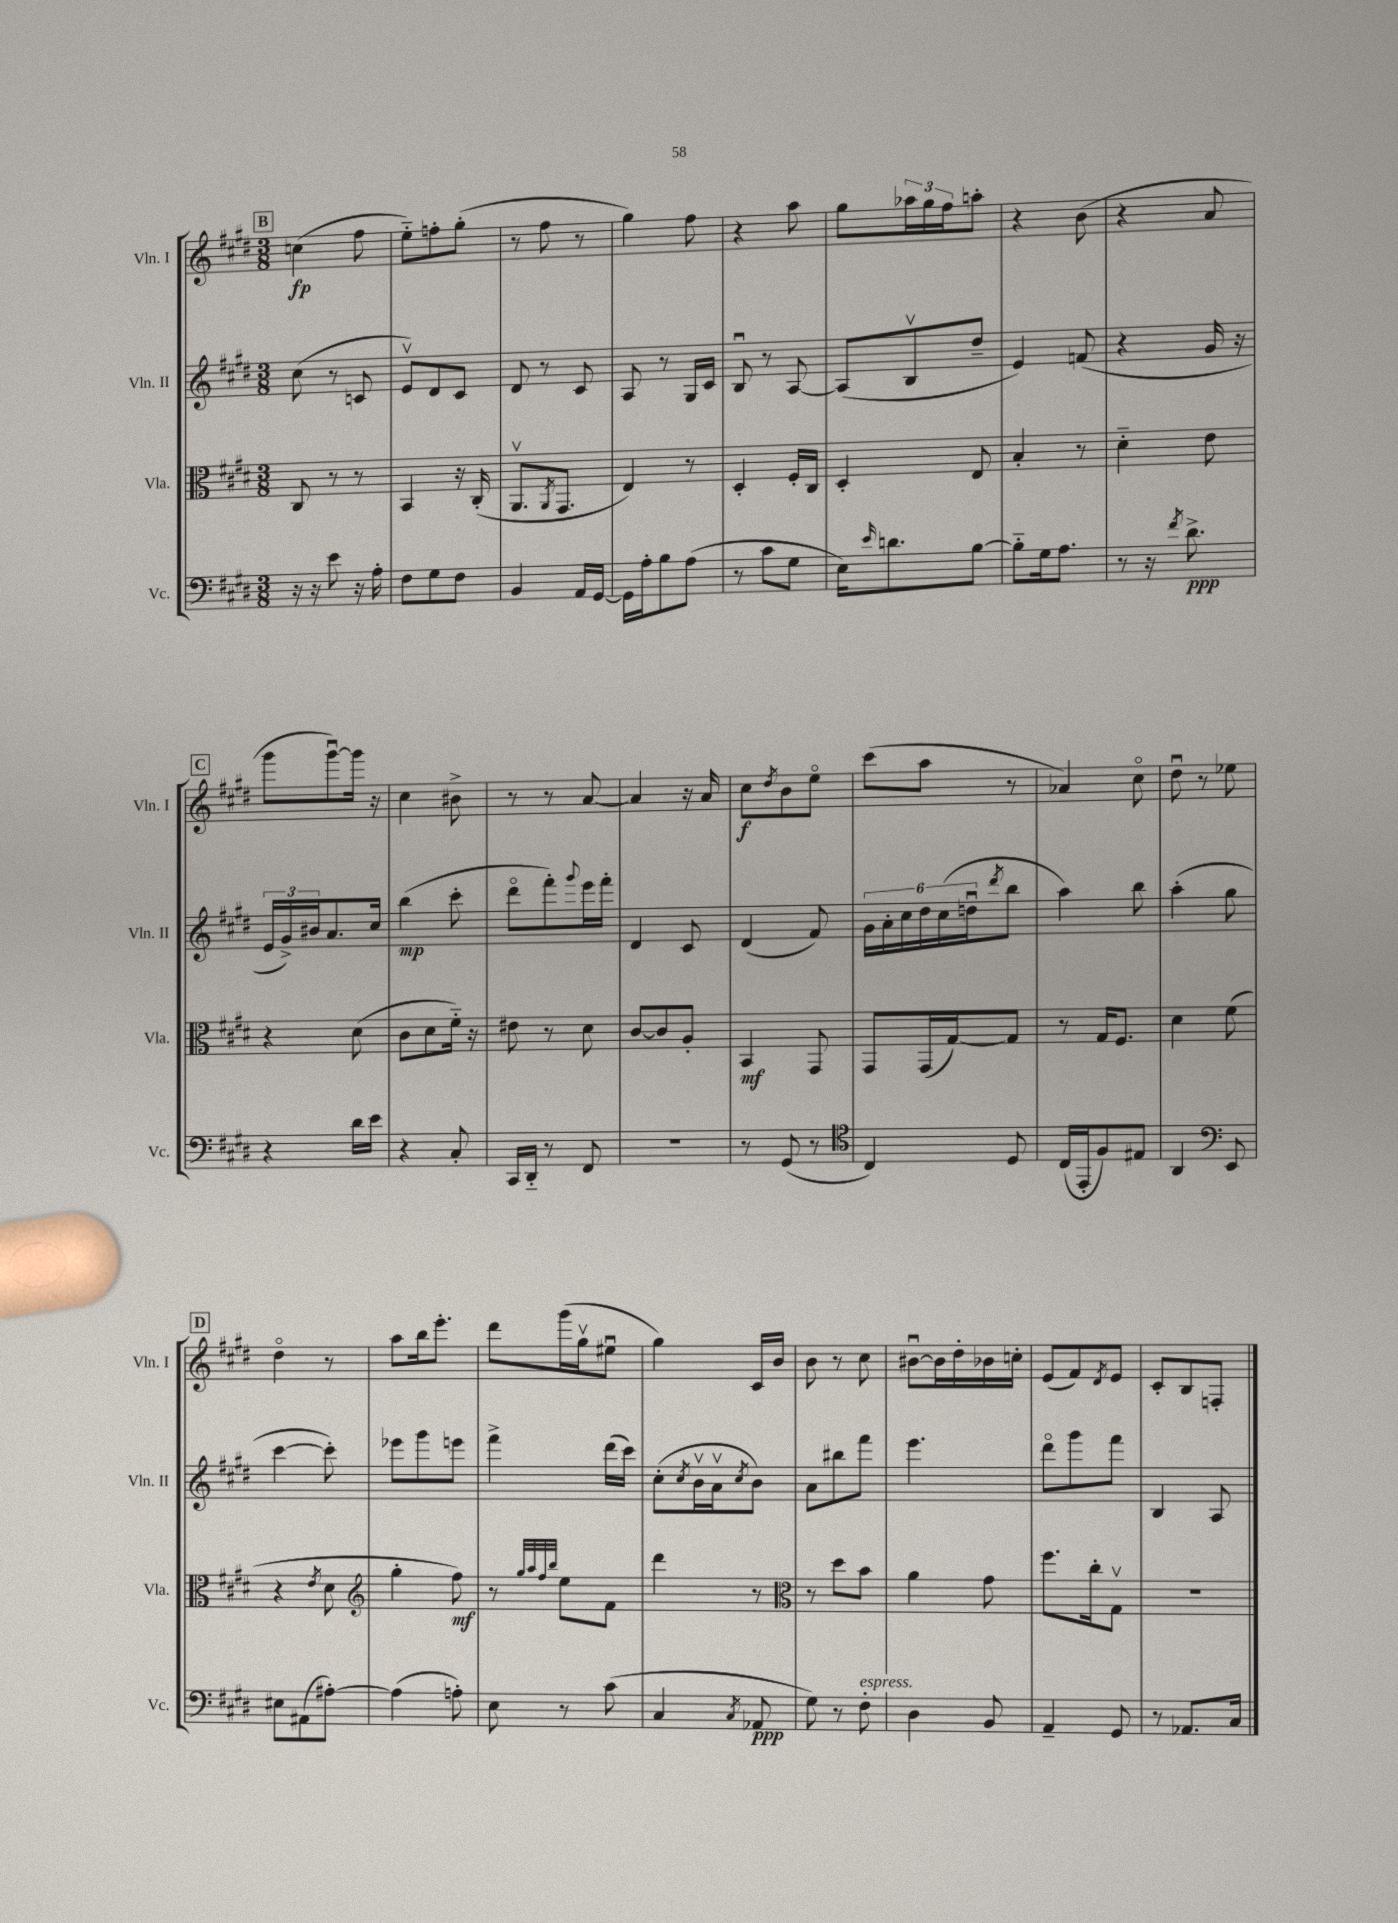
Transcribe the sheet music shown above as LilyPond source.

<<
\new StaffGroup <<
\new Staff = "s0" \with { instrumentName = "Vln. I" shortInstrumentName = "Vln. I" } {
    \clef treble \key e \major \numericTimeSignature \time 3/8
    \mark \markup { \box "B" } c''4\fp( fis''8 |
    e''8-_) f''8-. gis''8-.( |
    r8 fis''8 r8 |
    gis''4) fis''8 |
    r4 a''8 |
    gis''8 \tuplet 3/2 { aes''16 gis''16 fis''16 } a''8-. |
    r4 b'8( |
    r4 a'8 |
    \mark \markup { \box "C" } gis'''8 gis'''8~\downbow) gis'''16 r16 |
    cis''4 bis'8-> |
    r8 r8 a'8~ |
    a'4 r16 a'16 |
    cis''8\f \acciaccatura { dis''8 } b'8 e''8\flageolet |
    cis'''8( a''8 r8 |
    aes'4) cis''8\flageolet |
    dis''8\downbow r8 ees''8 |
    \mark \markup { \box "D" } dis''4\flageolet r8 |
    a''8 b''16 e'''8.-. |
    dis'''8 gis'''16( gis''16\upbow eis''8\downbow |
    gis''4) cis'16 b'16 |
    b'8 r8 cis''8 |
    bis'8~\downbow bis'16 dis''16-. bes'16 c''16-. |
    e'8( fis'8) \acciaccatura { dis'8 } e'8 |
    cis'8-. b8 f8-. \bar "|." |
}
\new Staff = "s1" \with { instrumentName = "Vln. II" shortInstrumentName = "Vln. II" } {
    \clef treble \key e \major \numericTimeSignature \time 3/8
    \mark \markup { \box "B" } cis''8( r8 c'8 |
    e'8\upbow) dis'8 cis'8 |
    dis'8 r8 cis'8 |
    a8 r8 gis16 cis'16 |
    b8\downbow r8 a8~ |
    a8( b8\upbow dis''8-- |
    e'4) f'8( |
    r4 gis'16 r16 |
    \mark \markup { \box "C" } \tuplet 3/2 { e'16 gis'16->) bis'16 } a'8. cis''16 |
    b''4\mp( cis'''8-. |
    dis'''8\flageolet fis'''8-.) \appoggiatura { gis'''8 } e'''16 fis'''16-. |
    dis'4 cis'8 |
    dis'4( fis'8) |
    \tuplet 6/4 { gis'16 a'16-. cis''16 dis''16 cis''16( d''16\downbow } \acciaccatura { dis'''8 } b''8 |
    a''4) b''8 |
    a''4-.( gis''8 |
    \mark \markup { \box "D" } cis'''4~ cis'''8-.) |
    ees'''8 gis'''8 e'''8 |
    fis'''4-> dis'''16( cis'''16) |
    cis''8-.( \acciaccatura { cis''8 } b'16\upbow a'16\upbow \acciaccatura { cis''8 } b'8) |
    a'8 bis''8 fis'''8 |
    e'''4. |
    dis'''8\flageolet gis'''8 fis'''8 |
    b4 a8 \bar "|." |
}
\new Staff = "s2" \with { instrumentName = "Vla." shortInstrumentName = "Vla." } {
    \clef alto \key e \major \numericTimeSignature \time 3/8
    \mark \markup { \box "B" } cis8 r8 r8 |
    b,4 r16 cis16-.( |
    a,8.\upbow \acciaccatura { a,8 } gis,8. |
    e4) r8 |
    dis4-. fis16-. cis16 |
    dis4-. e8 |
    b4-. r8 |
    dis'4-_ e'8 |
    \mark \markup { \box "C" } r4 dis'8( |
    cis'8 dis'8 fis'16-_) r16 |
    eis'8 r8 dis'8 |
    cis'8~ cis'8 a8-. |
    b,4\mf gis,8 |
    gis,8 gis,16( gis16~) gis8 |
    r8 gis16 fis8. |
    dis'4 fis'8( |
    \mark \markup { \box "D" } r4 \acciaccatura { e'8 } dis'8 |
    \clef treble gis''4-. fis''8\mf) |
    r8 \grace { gis''32 a''32 fis''32 b''32 } e''8 fis'8 |
    dis'''4 r8 |
    \clef alto r8 dis''8 b'8 |
    a'4 gis'8 |
    fis''8. cis''16-. gis8\upbow |
    R4. \bar "|." |
}
\new Staff = "s3" \with { instrumentName = "Vc." shortInstrumentName = "Vc." } {
    \clef bass \key e \major \numericTimeSignature \time 3/8
    \mark \markup { \box "B" } r16 r16 e'8 r16 a16-. |
    fis8 gis8 fis8 |
    b,4 a,16 gis,16~ |
    gis,16 a16-. b8 a8( |
    r8 cis'8 gis8 |
    e16) \grace { e'16 } d'8. b8~ |
    b8-_ gis16 a8. |
    r8 r16 \acciaccatura { fis'8 } dis'8.->\ppp |
    \mark \markup { \box "C" } r4 dis'16 e'16 |
    r4 cis8-. |
    cis,16 dis,16-_ r8 fis,8 |
    R4. |
    r8 gis,8( r8 |
    \clef tenor cis4) dis8 |
    cis16( e,16-. fis8) eis8 |
    a,4 \clef bass e,8 |
    \mark \markup { \box "D" } eis8 ais,8( ais8~-.) |
    ais4( a8-.) |
    e8 r8 cis'8( |
    cis4 \acciaccatura { cis8 } aes,8\ppp |
    gis8) r8 fis8-.^\markup { \italic "espress." } |
    dis4 b,8 |
    a,4-- gis,8 |
    r8 aes,8. cis16 \bar "|." |
}
>>
>>
